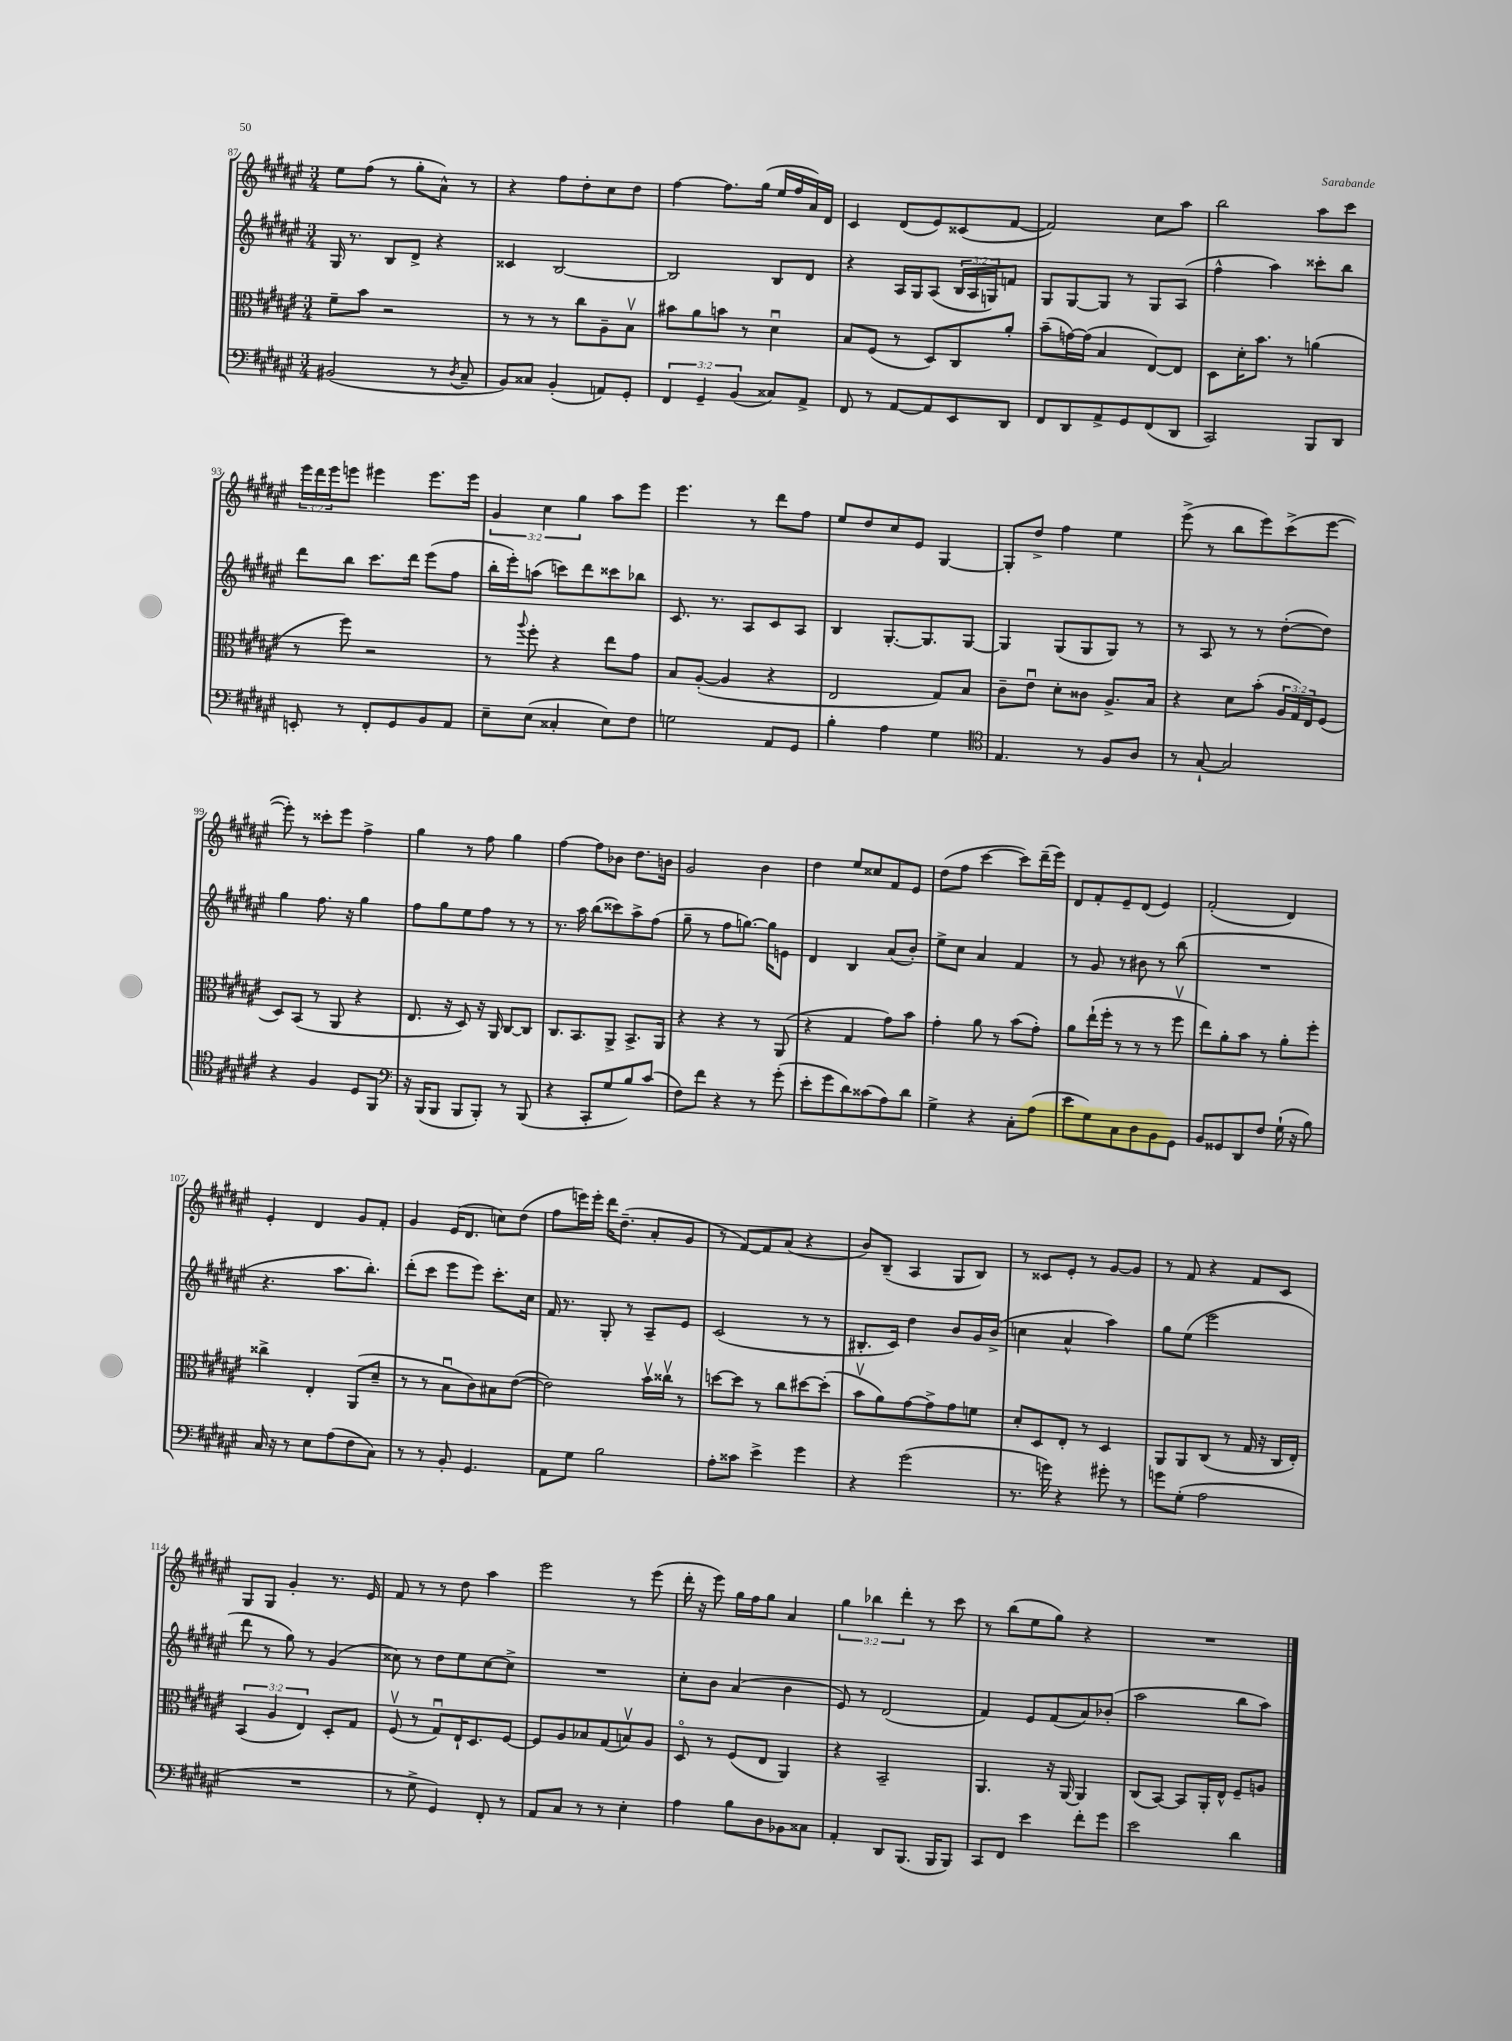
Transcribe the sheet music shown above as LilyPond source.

<<
\new StaffGroup <<
\new Staff = "s0" {
    \clef treble \key fis \major \numericTimeSignature \time 3/4 \override Staff.TupletNumber.text = #tuplet-number::calc-fraction-text
    eis''8 fis''8( r8 gis''8-. ais'8-^) r8 |
    r4 fis''8 dis''8-. cis''8 dis''8 |
    fis''4~ fis''8. gis''16( eis''16 fis''16 ais'16) dis'16 |
    cis'4 dis'8( eis'8) cisis'8( fis'8~ |
    fis'2) cis''8 ais''8 |
    b''2 ais''8 cis'''8 |
    \tuplet 3/2 { eis'''16 dis'''16 eis'''16 } e'''8 eis'''4 eis'''8. eis'''16 |
    \tuplet 3/2 { gis'4 cis''4 gis''4 } ais''8 eis'''8 |
    eis'''4. r8 dis'''8 fis''8 |
    eis''8 dis''8 cis''8 eis'8 gis4~ |
    gis8-. dis''8-> fis''4 eis''4 |
    eis'''8->( r8 b''8 eis'''8) cis'''8->( eis'''8~ |
    eis'''8-.) r8 cisis'''8-. eis'''8 fis''4-> |
    gis''4 r8 fis''8 gis''4 |
    fis''4~ fis''8 bes'8 dis''8. b'16 |
    gis'2 b'4 |
    dis''4 eis''8 cisis''8 fis'8 eis'8 |
    dis''8( fis''8 cis'''4~ cis'''8) dis'''16--( eis'''16) |
    dis'8 fis'8-. eis'8-- dis'8( eis'4) |
    fis'2-.( dis'4) |
    eis'4-. dis'4 gis'8 fis'8-. |
    gis'4 eis'16( dis'8. c''8) dis''8( |
    fis''8 e'''16) e'''16-. dis'''16 dis''8.--( ais'8-. gis'8 |
    r8 fis'8~) fis'8 ais'8( r4 |
    b'8) b8--( ais4 gis8 b8) |
    r8 cisis'8 eis'8-. r8 gis'8~ gis'8 |
    r8 fis'8 r4 fis'8 cis'8 |
    gis8 gis8 gis'4-. r8. eis'16 |
    fis'8 r8 r8 dis''8 ais''4 |
    eis'''2 r8 eis'''8( |
    dis'''16-. r16 eis'''8) gis''16 fis''16 gis''8 ais'4 |
    \tuplet 3/2 { gis''4 bes''4 dis'''4-. } r8 cis'''8 |
    r8 b''8( eis''8 gis''8) r4 |
    R2. \bar "|." |
}
\new Staff = "s1" {
    \clef treble \key fis \major \numericTimeSignature \time 3/4 \override Staff.TupletNumber.text = #tuplet-number::calc-fraction-text
    gis16 r8. b8 dis'8-> r4 |
    cisis'4 b2~ |
    b2 b8 dis'8 |
    r4 ais16 gis16 ais8( \tuplet 3/2 { b16 ais16 g16) } f'8 |
    gis8 gis8~ gis8 r8 gis8 ais8( |
    fis''4-^ ais''4) cisis'''8-. b''8 |
    dis'''8 b''8 cis'''8. dis'''16 eis'''8( fis''8 |
    b''16-. eis'''16-.) a''8( c'''8) dis'''8 cisis'''8 bes''8 |
    cis'8. r8. ais8 cis'8 ais8 |
    b4 gis8.~-. gis8. gis8~ |
    gis4 gis8( gis8 gis8) r8 |
    r8 ais8 r8 r8 dis''8~-.( dis''8) |
    gis''4 fis''8. r16 gis''4 |
    fis''8 gis''8 eis''8 fis''8 r8 r8 |
    r8. ais''16 b''8( cisis'''8) ais''8-> fis''8( |
    gis''8-- r8 fis''8 g''8.~) g''16 e'8 |
    dis'4 b4 ais'8( b'8-.) |
    eis''8-> cis''8 ais'4 fis'4 |
    r8 gis'8 r8 bis'8 r8 b''8( |
    R2. |
    r4. ais''8. b''8.-.) |
    dis'''8-.( cis'''8 eis'''8 eis'''8) cis'''8.-. cis''16 |
    fis'16 r8. gis8-. r8 ais8-- eis'8 |
    cis'2( r8 r8 |
    bis8.-. cis'16) dis''4 b'8 gis'16 b'16->( |
    c''4 ais'4-^ ais''4) |
    gis''8 eis''8( eis'''2 |
    dis'''8 r8 gis''8) r8 gis'4( |
    cisis''8) r8 dis''8 eis''8 cisis''8~ cisis''8-> |
    R2. |
    cis''8-. b'8 ais'4( b'4 |
    eis'8) r8 dis'2( |
    fis'4) eis'8 fis'8( ais'8) bes'8-.( |
    ais''2 b''8 ais''8) \bar "|." |
}
\new Staff = "s2" {
    \clef alto \key fis \major \numericTimeSignature \time 3/4 \override Staff.TupletNumber.text = #tuplet-number::calc-fraction-text
    fis'8-- b'8 r2 |
    r8 r8 r8 cis''8 ais8-- b8\upbow |
    bis'8 ais'8 b'8 r8 dis'4\downbow |
    b8 fis8( r8 dis8) cis8 ais'8-. |
    b'8--( g'16~) g'16( b4 eis8~) eis8 |
    dis8 dis'16-. b'8. r8 a'4( |
    r8 fis''8) r2 |
    r8 \appoggiatura { ais''8 } fis''8-. r4 eis''8 gis'8 |
    b8 ais8~-.( ais4 r4 |
    eis2 gis8) b8 |
    cis'8-- eis'8\downbow dis'8-. cisis'8 ais8.-> b16 |
    r4 dis'8 b'8-.( \tuplet 3/2 { ais16 gis16) eis16 } fis8( |
    dis8) b,8( r8 ais,8 r4 |
    eis8. r16 dis8) r16 ais,16 cis8~ cis8 |
    cis8. b,8. ais,8-> b,8.-> ais,16 |
    r4 r4 r8 ais,8( |
    r4 gis4 gis'8) b'8 |
    gis'4-. ais'8 r8 b'8( gis'8-.) |
    ais'8 eis''16-!( fis''16-. r8 r8 r8 fis''8\upbow |
    eis''8) ais'8-. b'8 r8 ais'8-. fis''8-. |
    cisis''4-> eis4-. ais,8( dis'8-- |
    r8 r8 b8\downbow cis'8) bis8 eis'8~( |
    eis'2) b'16\upbow cisis''16\upbow r8 |
    d''8~ d''8 r8 cis''8 dis''8~ dis''8-.( |
    b'8\upbow ais'8) gis'8~ gis'8-> gis'8 f'8 |
    dis'8-. dis8 eis8-. r8 dis4 |
    ais,8 ais,8 cis8( r8 gis16 r16 cis16 eis16-.) |
    \tuplet 3/2 { b,4( ais4 eis4) } dis8-. gis8 |
    fis8\upbow( r8 gis8\downbow) eis16-! dis8. fis8~ |
    fis8 ais8 bes8 gis8( b8\upbow) ais8 |
    dis8\flageolet r8 fis8( eis8 ais,4) |
    r4 b,2-- |
    ais,4. r16 ais,16~ ais,4 |
    cis8( b,8~) b,8 ais,16-. eis16-^ fis8-- a8 \bar "|." |
}
\new Staff = "s3" {
    \clef bass \key fis \major \numericTimeSignature \time 3/4 \override Staff.TupletNumber.text = #tuplet-number::calc-fraction-text
    bis,2( r8 \acciaccatura { dis8 } cis8-- |
    b,8) cisis8 b,4-.( a,8) gis,8-. |
    \tuplet 3/2 { fis,4 gis,4-- b,4( } cisis8) ais,8-> |
    fis,8 r8 ais,8~ ais,8 eis,8 dis,8 |
    fis,8 dis,8 ais,8-> gis,8 fis,8( dis,8 |
    cis,2) b,,8 dis,8 |
    e,8-. r8 fis,8-. gis,8 b,8 ais,8 |
    eis8-- eis8( cisis4-. eis8) fis8 |
    g2 ais,8 gis,8 |
    b4-. ais4 gis4 |
    \clef tenor eis4. r8 fis8 ais8 |
    r8 gis8~-! gis2 |
    r4 fis4 dis8 fis,8 |
    \clef bass r16 b,,16( b,,8 b,,8 b,,8-.) r8 b,,8( |
    r4 cis,8-. gis8 b8) cis'8( |
    fis8) fis'8 r4 r8 gis'8-.( |
    eis'8-. gis'8 dis'8) cisis'8( ais8) dis'8 |
    gis4-> r4 cis8-. ais8( |
    eis'8 gis8) cis8 dis8 b,8 gis,8 |
    b,8 gisis,8 dis,8 fis8 gis16-!( r16 b8) |
    cis16 r16 r8 eis8 ais8( fis8 cis8) |
    r8 r8 b,8-. gis,4. |
    ais,8 gis8 b2 |
    ais8-. cisis'8 eis'4-> gis'4 |
    r4 gis'2( |
    r8. g'16) r4 gis'8-. r8 |
    g'8 gis8-.( ais2 |
    R2. |
    r8 gis8-> gis,4) fis,8-. r8 |
    ais,8 cis8 r8 r8 eis4-. |
    ais4 b8 dis8 bes,8 cisis8 |
    ais,4-. dis,8 b,,8.( b,,16 b,,8) |
    cis,8 fis,8 eis'4 fis'8-. gis'8 |
    eis'2 dis'4 \bar "|." |
}
>>
>>
\layout { \context { \Score currentBarNumber = #87 } }
